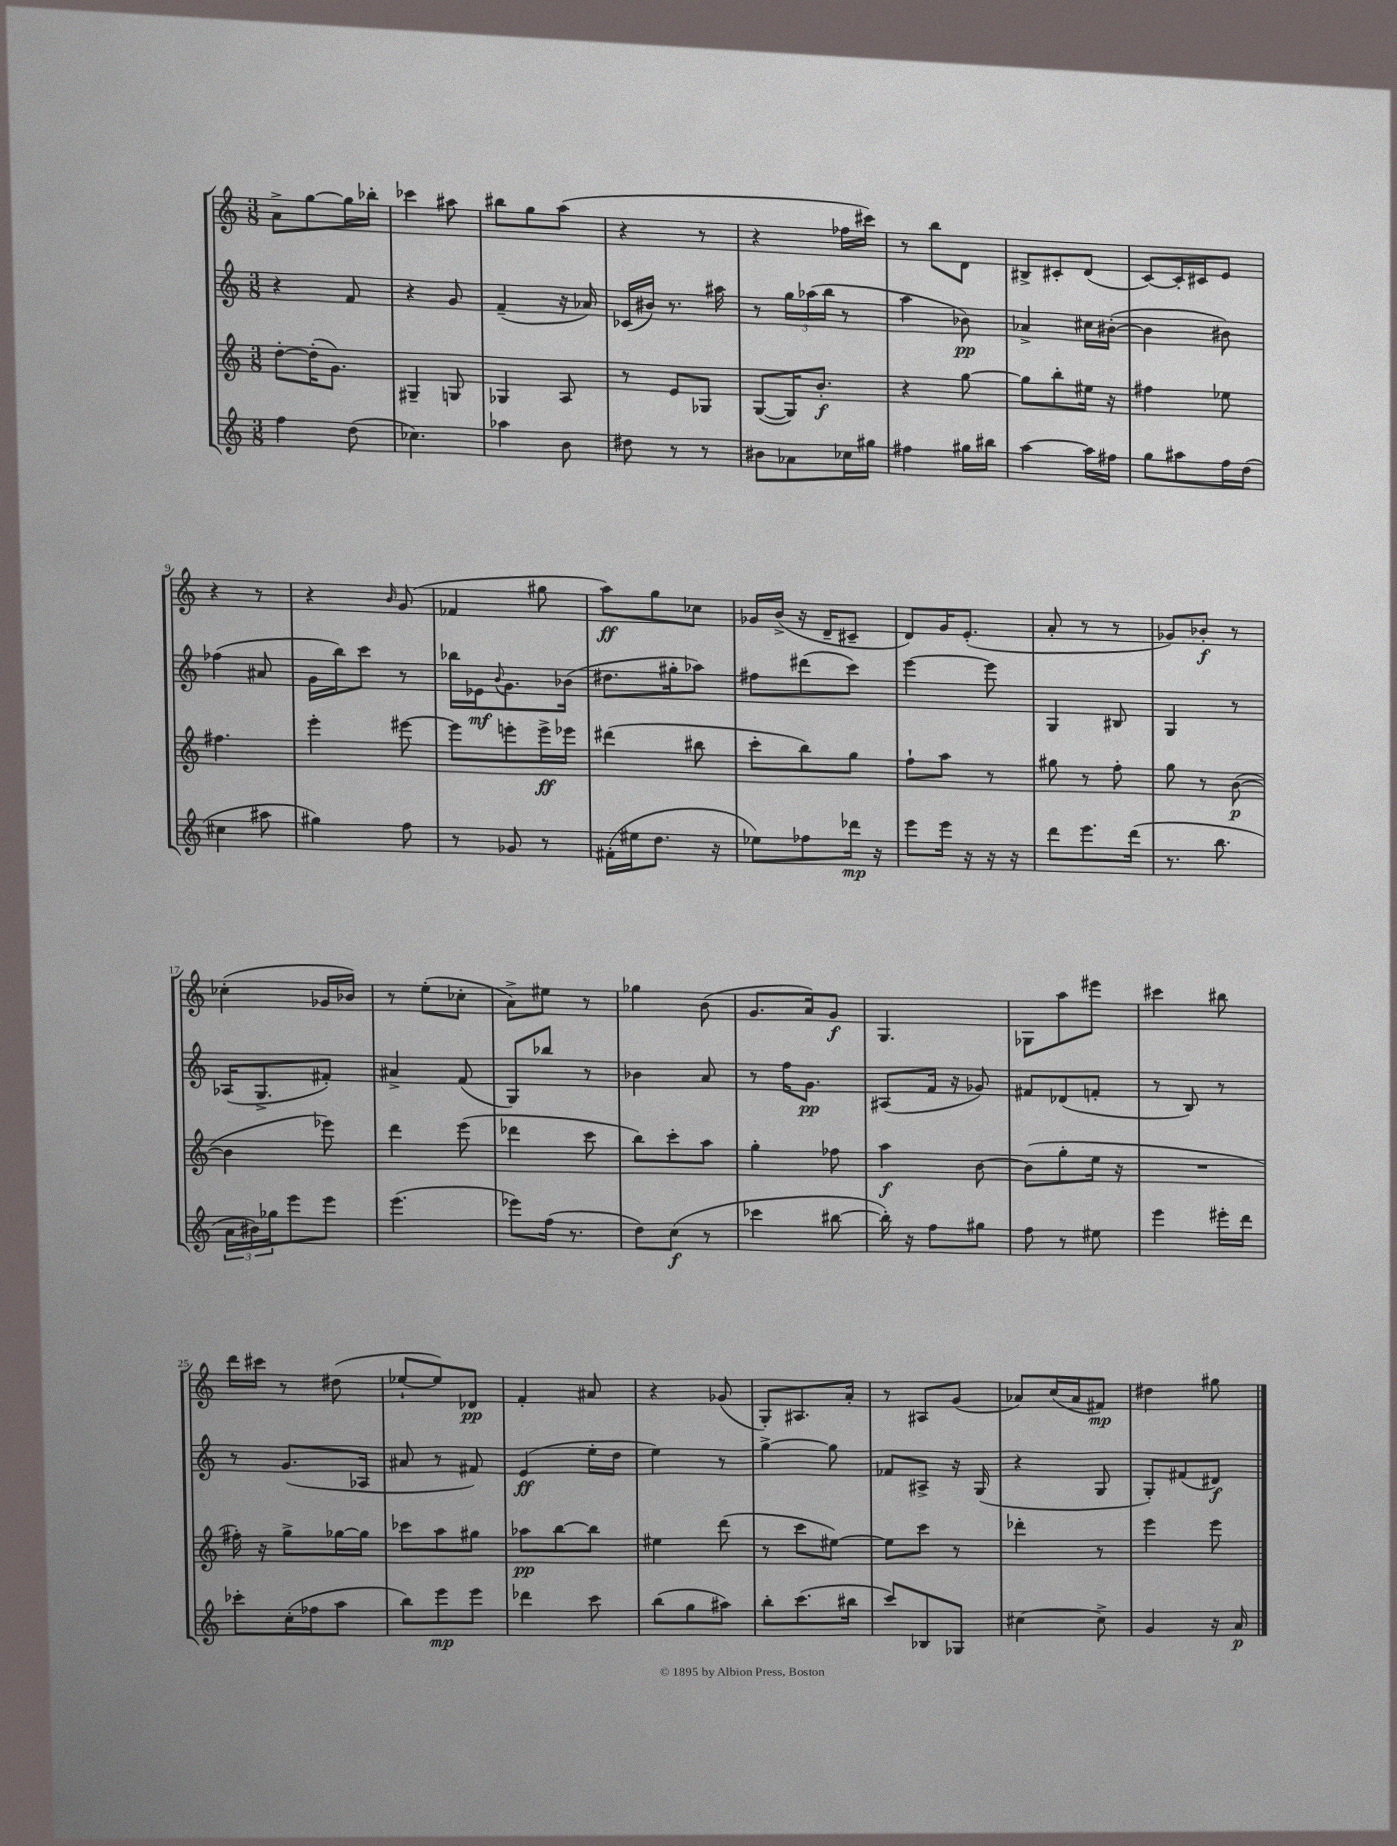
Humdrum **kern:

**kern	**dynam	**kern	**dynam	**kern	**dynam	**kern	**dynam
*part4	*part4	*part3	*part3	*part2	*part2	*part1	*part1
*staff4	*staff4	*staff3	*staff3	*staff2	*staff2	*staff1	*staff1
*clefG2	*	*clefG2	*	*clefG2	*	*clefG2	*
*k[]	*	*k[]	*	*k[]	*	*k[]	*
*M3/8	*	*M3/8	*	*M3/8	*	*M3/8	*
=1	=1	=1	=1	=1	=1	=1	=1
4ff\	.	[8dd'\L	.	4r	.	8a^\L	.
.	.	(16dd'\K]	.	.	.	[8gg\	.
.	.	8.g\J)	.	.	.	.	.
(8dd\	.	.	.	8f/	.	16gg\L]	.
.	.	.	.	.	.	16bb-X'\JJ	.
=2	=2	=2	=2	=2	=2	=2	=2
4.cc-X\)	.	4G#X~/	.	4r	.	4ccc-X\	.
.	.	8Gn/	.	8g/	.	8aa#X\	.
=3	=3	=3	=3	=3	=3	=3	=3
4aa-X\	.	4G-X/	.	(4f~/	.	8bb#X\L	.
.	.	.	.	.	.	8gg\	.
8b\	.	8A/	.	16r	.	(8aa\J	.
.	.	.	.	16a-X/)	.	.	.
=4	=4	=4	=4	=4	=4	=4	=4
8dd#X\	.	8r	.	(16c-X/LL	.	4r	.
.	.	.	.	16b#X/JJ)	.	.	.
8r	.	8e/L	.	8.r	.	.	.
8r	.	8G-X/J	.	.	.	8r	.
.	.	.	.	16aa#X\	.	.	.
=5	=5	=5	=5	=5	=5	=5	=5
8b#X\L	.	([8G/L	.	8r	.	4r	.
8a-X\	.	16G/K])	.	24gg\LL	.	.	.
.	.	.	.	(24aa-X\	.	.	.
.	.	8.b'/J	f	.	.	.	.
.	.	.	.	24bb\JJ	.	.	.
16cc-X\L	.	.	.	8r	.	16ff-X\LL	.
16gg#X\JJ	.	.	.	.	.	16ccc#X\JJ)	.
=6	=6	=6	=6	=6	=6	=6	=6
4ff#X\	.	4r	.	4aa\	.	8r	.
.	.	.	.	.	.	8bb\L	.
16gg#X\LL	.	[8gg\	.	8b-X\)	pp	8d\J	.
16bb#X\JJ	.	.	.	.	.	.	.
=7	=7	=7	=7	=7	=7	=7	=7
[4aa\	.	8gg\L]	.	4a-X^/	.	8B#X^/L	.
.	.	8bb'\	.	.	.	8c#X'/	.
16aa\LL]	.	16ee#X\Jk	.	16cc#X\LL	.	(8d/J	.
16ff#X\JJ	.	16r	.	([16b#X'\JJ	.	.	.
=8	=8	=8	=8	=8	=8	=8	=8
8gg\L	.	4ff#X\	.	4b#\]	.	[8c/L)	.
8aa#X\	.	.	.	.	.	16c'/L]	.
.	.	.	.	.	.	16c#X/J	.
16ff\L	.	8ee-X\	.	8b#X\)	.	8e/J	.
(16dd\JJ	.	.	.	.	.	.	.
!!LO:LB:g=z
=9	=9	=9	=9	=9	=9	=9	=9
4cc#X\	.	4.ff#X\	.	(4ff-X\	.	4r	.
8aa#X\	.	.	.	8a#X/	.	8r	.
=10	=10	=10	=10	=10	=10	=10	=10
4gg#X\)	.	4eee'\	.	16g\LL	.	4r	.
.	.	.	.	16bb\J)	.	.	.
.	.	.	.	8ccc\J	.	.	.
.	.	.	.	.	.	16qqb/	.
8ff\	.	[8eee#X\	.	8r	.	(8g/	.
=11	=11	=11	=11	=11	=11	=11	=11
8r	.	8eee#\L]	.	16bb-X\LL	.	4f-X/	.
.	.	.	.	16e-X\J	mf	.	.
.	.	.	.	8qqb/	.	.	.
8g-X/	.	8eeen'\	.	8.g\	.	.	.
8r	.	16eee^\L	ff	.	.	8gg#X\	.
.	.	16eee-X\JJ	.	(16b-X\Jk	.	.	.
=12	=12	=12	=12	=12	=12	=12	=12
(16f#X'\LL	.	(4ddd#X\	.	8.dd#X\L	.	8aa\L)	ff
16ee#X\J	.	.	.	.	.	.	.
8.dd\J	.	.	.	.	.	8gg\	.
.	.	.	.	16gg#X'\k	.	.	.
.	.	8bb#X\	.	8aa-X\J)	.	8cc-X\J	.
16r	.	.	.	.	.	.	.
=13	=13	=13	=13	=13	=13	=13	=13
8ee-X\L)	.	8ccc'\L	.	8ff#X\L	.	16g-X/LL	.
.	.	.	.	.	.	(16b^/JJ	.
8ff-X\	.	8bb\)	.	(8ddd#X\	.	16r	.
.	.	.	.	.	.	16d~/KL	.
16ddd-X\Jk	mp	8gg\J	.	8ccc\J)	.	8c#X~/J	.
16r	.	.	.	.	.	.	.
=14	=14	=14	=14	=14	=14	=14	=14
8eee\L	.	8ff`\L	.	[4eee\	.	8d/L)	.
16eee\Jk	.	8aa\J	.	.	.	16g/K	.
16r	.	.	.	.	.	(8.e'/J	.
16r	.	8r	.	8eee\]	.	.	.
16r	.	.	.	.	.	.	.
=15	=15	=15	=15	=15	=15	=15	=15
8ddd\L	.	8gg#X\	.	4G/	.	8a'/	.
8.eee\	.	8r	.	.	.	8r	.
.	.	8ff'\	.	8B#X/	.	8r	.
(16ddd\Jk	.	.	.	.	.	.	.
=16	=16	=16	=16	=16	=16	=16	=16
8.r	.	8gg\	.	4G/	.	8g-X/L)	.
.	.	8r	.	.	.	8b-X'/J	f
8.bb\	.	.	.	.	.	.	.
.	.	([8b\	p	8r	.	8r	.
!!LO:LB:g=z
=17	=17	=17	=17	=17	=17	=17	=17
24a\LL	.	4b\]	.	(16A-X/KL	.	(4cc-X'\	.
24b#X\)	.	.	.	.	.	.	.
.	.	.	.	8.G^/	.	.	.
24gg-X\J	.	.	.	.	.	.	.
8eee\	.	.	.	.	.	.	.
8eee\J	.	8eee-X\)	.	8f#X'/J)	.	16g-X/LL	.
.	.	.	.	.	.	16b-X/JJ)	.
=18	=18	=18	=18	=18	=18	=18	=18
(4.eee\	.	4ddd\	.	4a#X^/	.	8r	.
.	.	.	.	.	.	(8ee'\L	.
.	.	(8eee\	.	(8f/	.	8cc-X'\J	.
=19	=19	=19	=19	=19	=19	=19	=19
8eee-X\L)	.	4ddd-X\	.	8G/L)	.	8a^\L)	.
(16ff\Jk	.	.	.	8bb-X/J	.	8ee#X\J	.
8.r	.	.	.	.	.	.	.
.	.	8ccc\	.	8r	.	8r	.
=20	=20	=20	=20	=20	=20	=20	=20
8dd\L)	.	8bb\L)	.	4b-X\	.	4gg-X\	.
(8cc\J	f	8ccc'\	.	.	.	.	.
8r	.	8aa\J	.	8a/	.	(8b\	.
=21	=21	=21	=21	=21	=21	=21	=21
4ccc-X\	.	4gg'\	.	8r	.	8.g/L	.
.	.	.	.	16ff\KL	.	.	.
.	.	.	.	8.g\J	pp	16a/k)	.
[8bb#X\	.	8ff-X\	.	.	.	8g/J	f
=22	=22	=22	=22	=22	=22	=22	=22
16bb#'\])	.	4aa\	f	(8A#X/L	.	4.G/	.
16r	.	.	.	.	.	.	.
8ff\L	.	.	.	16f/Jk	.	.	.
.	.	.	.	16r	.	.	.
8gg#X\J	.	[8b\	.	8g-X/)	.	.	.
=23	=23	=23	=23	=23	=23	=23	=23
8ff\	.	(8b\L]	.	8f#X/L	.	8G-X\L	.
8r	.	8gg'\	.	(8d-X/	.	8aa\	.
8ee#X\	.	16ee\Jk	.	8fn'/J	.	8eee#X\J	.
.	.	16r	.	.	.	.	.
=24	=24	=24	=24	=24	=24	=24	=24
4eee\	.	4.r	.	8r	.	4ccc#X\	.
.	.	.	.	8B/)	.	.	.
16eee#X'\LL	.	.	.	8r	.	8bb#X\	.
16ddd\JJ	.	.	.	.	.	.	.
!!LO:LB:g=z
=25	=25	=25	=25	=25	=25	=25	=25
8ccc-X'\L	.	16ff#X'\)	.	8r	.	16ddd\LL	.
.	.	16r	.	.	.	16ccc#X\JJ	.
(16cc'\L	.	8gg^\L	.	(8.g/L	.	8r	.
16ff-X\J	.	.	.	.	.	.	.
8aa\J	.	[16gg-X\L	.	.	.	(8dd#X\	.
.	.	16gg-\JJ]	.	16A-X/Jk	.	.	.
=26	=26	=26	=26	=26	=26	=26	=26
8bb\L)	.	8ccc-X\L	.	8a#X/	.	[8ee-X`/L	.
8eee\	mp	8aa\	.	8r	.	8ee-/])	.
8eee\J	.	8gg#X\J	.	8f#X/)	.	8d-X/J	pp
=27	=27	=27	=27	=27	=27	=27	=27
4ddd-X\	.	8aa-X\L	pp	(4e/	ff	4f'/	.
.	.	[8bb\	.	.	.	.	.
8ccc\	.	8bb\J]	.	16ee'\LL	.	8a#X/	.
.	.	.	.	16dd\JJ	.	.	.
=28	=28	=28	=28	=28	=28	=28	=28
(8bb\L	.	4ee#X\	.	4ee\)	.	4r	.
8gg\	.	.	.	.	.	.	.
8aa#X\J)	.	(8ddd\	.	8r	.	(8g-X/	.
=29	=29	=29	=29	=29	=29	=29	=29
8bb'\L	.	8r	.	[4gg^\	.	8G'/L)	.
(8.ccc\	.	8ccc\L	.	.	.	8.A#X/	.
.	.	[8ee#X\J)	.	8gg\]	.	.	.
16bb#X\Jk	.	.	.	.	.	16a'/Jk	.
=30	=30	=30	=30	=30	=30	=30	=30
8ccc/L)	.	8ee#\L]	.	8f-X/L	.	8r	.
8B-X/	.	8ccc\J	.	8A#X^/J	.	8A#X/L	.
8G-X/J	.	8r	.	16r	.	(8g/J	.
.	.	.	.	(16G/	.	.	.
=31	=31	=31	=31	=31	=31	=31	=31
[4cc#X\	.	4ddd-X'\	.	4r	.	8a-X/L)	.
.	.	.	.	.	.	(16cc/L	.
.	.	.	.	.	.	16a-/J	.
8cc#^\]	.	8r	.	8G/	.	8f#X/J)	mp
=32	=32	=32	=32	=32	=32	=32	=32
4g/	.	4eee\	.	8G'/L)	.	4dd#X\	.
.	.	.	.	(8f#X/	.	.	.
16r	.	8eee\	.	8d#X/J)	f	8gg#X\	.
16a/	p	.	.	.	.	.	.
==	==	==	==	==	==	==	==
*-	*-	*-	*-	*-	*-	*-	*-
